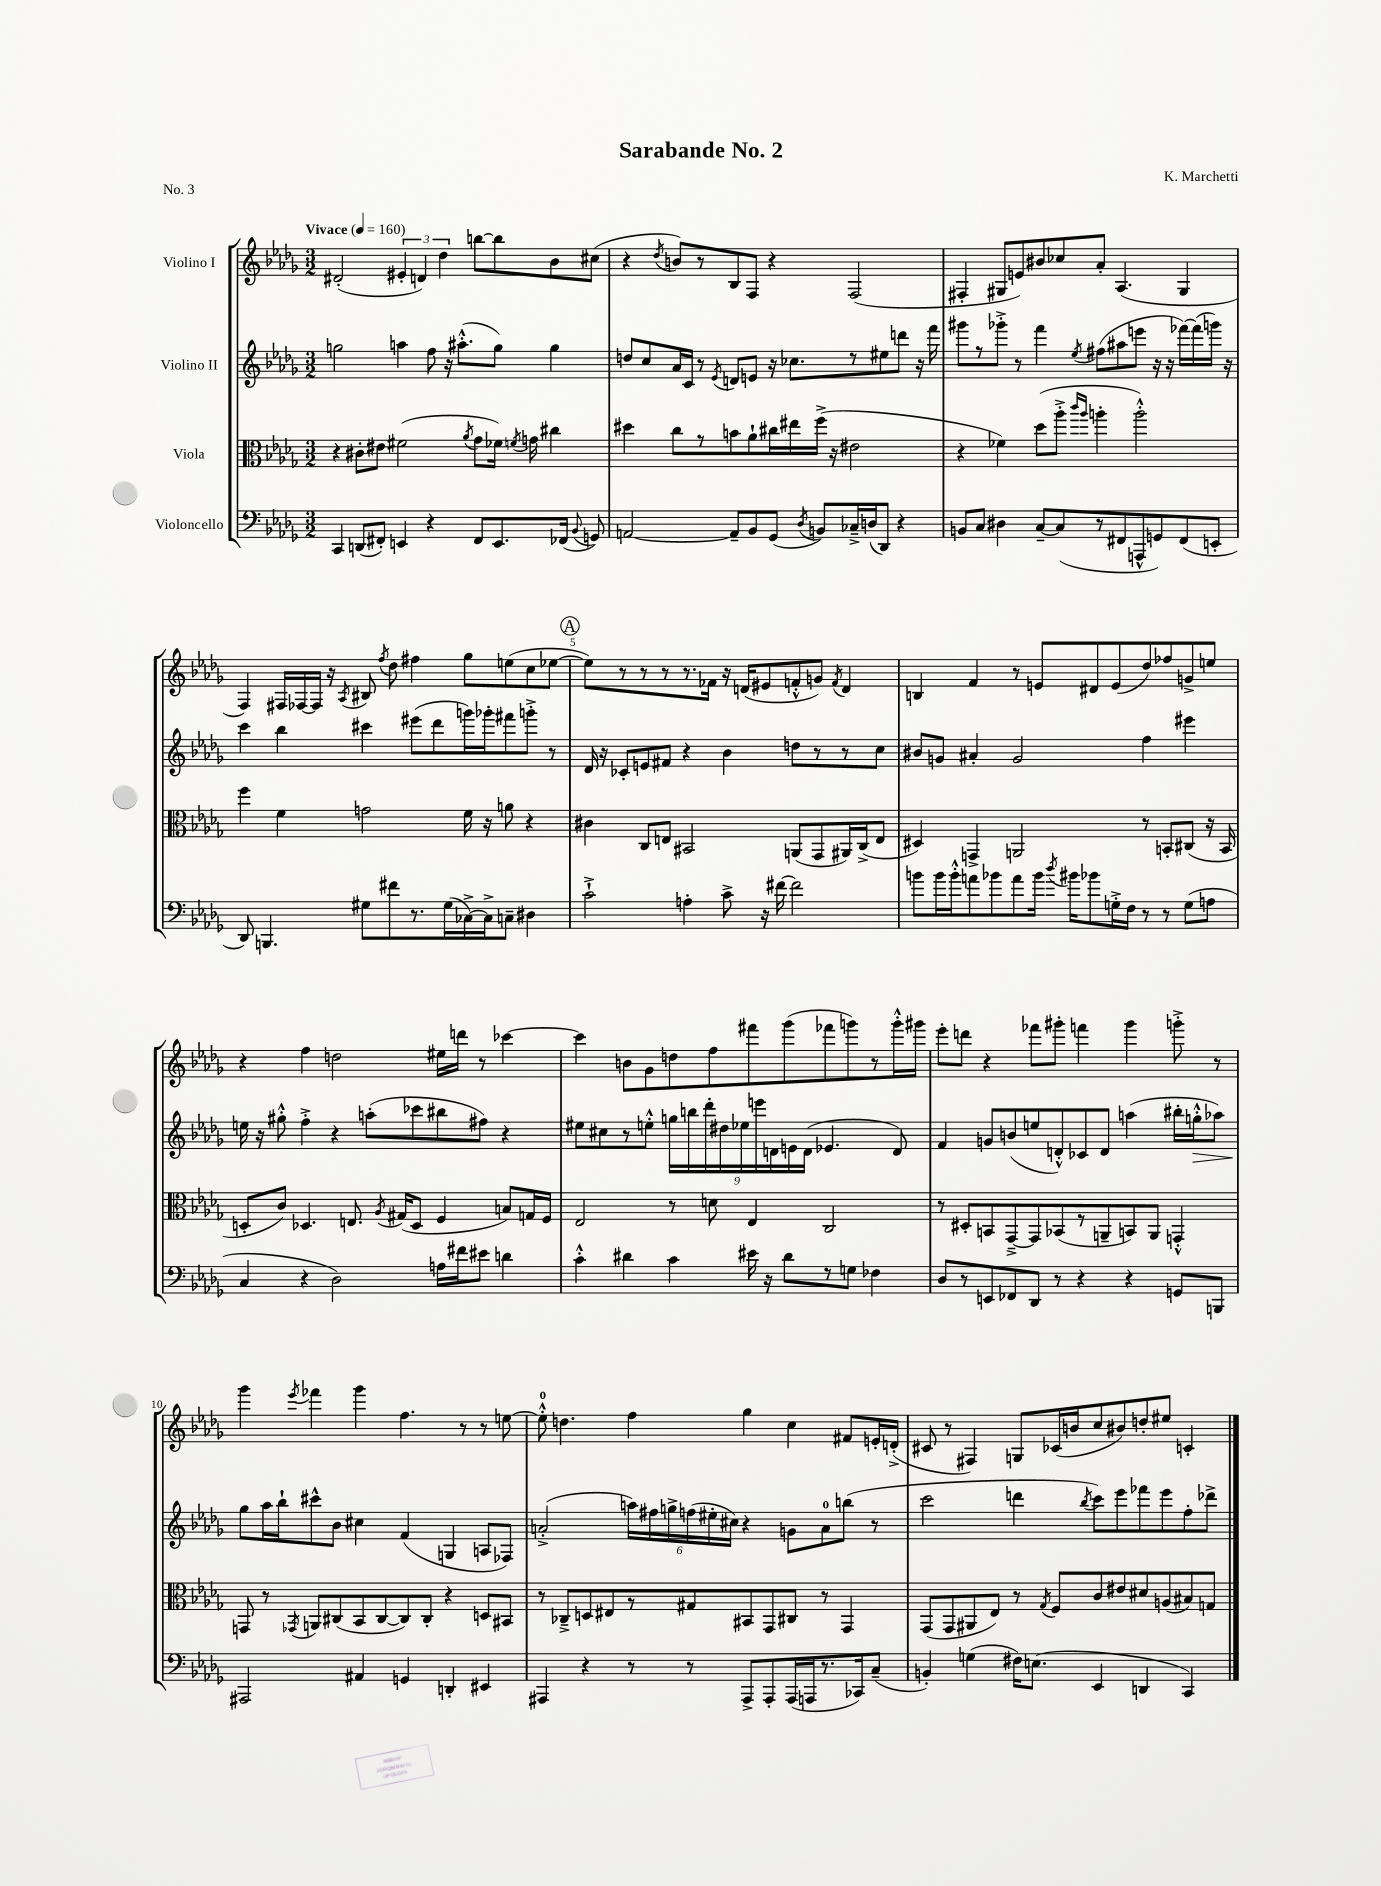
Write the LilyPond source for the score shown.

\header { title = "Sarabande No. 2" composer = "K. Marchetti" piece = "No. 3" }
<<
\new StaffGroup <<
\new Staff = "s0" \with { instrumentName = "Violino I" } {
    \clef treble \key des \major \numericTimeSignature \time 3/2 \tempo "Vivace" 4 = 160
    \autoBeamOff dis'2-.( \tuplet 3/2 { eis'4-. d'4) des''4 } b''8[~ b''8 bes'8 cis''8]( |
    r4 \acciaccatura { des''8 } b'8[) r8 bes8 f8] r4 f2( |
    fis4-. gis8[ e'8) bis'8 ces''8 aes'8]-. aes4.( gis4 |
    f4) fis16[ fes16~ fes16] r16 \acciaccatura { aes8 } bis8 \acciaccatura { f''8 } des''8 fis''4 ges''8[ e''8( c''8 ees''8]~ |
    \mark \markup { \circle "A" } ees''8[) r8 r8 r8 r8. fes'16] r16 d'16[( eis'8 f'8-.-^ g'8]) \acciaccatura { f'8 } d'4 |
    b4 f'4 r8 e'8[ dis'8 e'8( des''8) fes''8 g'8-> e''8] |
    r4 f''4 d''2 eis''16[ d'''16] r8 ces'''4~ |
    ces'''4 b'8[ ges'8 d''8 f''8 fis'''8 ges'''8( fes'''8 g'''8) r8 g'''16-.-^ gis'''16] |
    ees'''8[-. d'''8] r4 fes'''8[ gis'''8]-. f'''4 gis'''4 g'''8-.-> r8 |
    ges'''4 \acciaccatura { ees'''8 } fes'''4 ges'''4 f''4. r8 r8 e''8~ |
    e''8-0-.-^ d''4. f''4 ges''4 c''4 fis'8[ e'16-. d'16]-.->( |
    cis'8 r8 fis4) g8[ ces'16( b'16 c''8 bis'8) d''8-. eis''8] c'4-. \bar "|." |
}
\new Staff = "s1" \with { instrumentName = "Violino II" } {
    \clef treble \key des \major \numericTimeSignature \time 3/2
    \autoBeamOff g''2 a''4 f''8 r16 ais''8.[-.-^( g''8]) g''4 |
    d''8[ c''8 aes'16 c'16] r8 \acciaccatura { ees'8 } d'8[ e'8] r16 ces''8.[ r8 eis''8 d'''8] r16 f'''16 |
    gis'''8[ r8 ges'''8]-.-> r8 f'''4 \acciaccatura { ees''8 } fis''8[( ais''8 e'''8] r16 r16 fes'''16[~) fes'''16( g'''16]) r16 |
    c'''4 bes''4 cis'''4 eis'''8[( des'''8 g'''16) ges'''16-. fis'''8 g'''8]-.-> r8 |
    \mark \markup { \circle "A" } des'16 r16 ces'8[-. e'8 fis'8] r4 bes'4 d''8[ r8 r8 c''8] |
    bis'8[ g'8] ais'4-. g'2 f''4 eis'''4 |
    e''16 r16 gis''8-.-^ f''4-.-> r4 a''8[-.( ces'''8 bis''8 fis''8]) r4 |
    eis''8[ cis''8 r8 e''8]-.-^ \tuplet 9/8 { g''16[ b''16 des'''16-. dis''16 ees''16 e'''16 d'16 e'16 d'16]( } ees'4. d'8) |
    f'4 g'8[ b'8( e''8 d'8-.-^) ces'8 d'8] a''4( bis''16[-. g''16-.-^\> aes''8]) |
    ges''8[\! aes''16 bes''16-! cis'''8-^ bes'8] cis''4 f'4( g4 a8[ fes8]) |
    a'2-.->( \tuplet 6/4 { a''16[) fis''16 g''16-> f''16( eis''16-. cis''16]) } r4 g'8[ a'8-0 b''8]( r8 |
    c'''2 d'''4 \acciaccatura { bes''8 } c'''8[) ees'''8 fes'''8 ees'''8 f''8-. des'''8]-> \bar "|." |
}
\new Staff = "s2" \with { instrumentName = "Viola" } {
    \clef alto \key des \major \numericTimeSignature \time 3/2
    \autoBeamOff r4 cis'8[-. eis'8] fis'2( \acciaccatura { aes'8 } ges'8[ fes'16]) \acciaccatura { f'8 } g'16 cis''4 |
    dis''4 c''8[ r8 b'8 aes'8-! cis''16 eis''16 f''16]->( r16 eis'2 |
    r4 fes'4) des''8[( aes''8]-.-> \grace { c'''16[ aes''16] } a''4-. a''2-.-^) |
    f''4 f'4 g'2 f'16 r16 a'8 r4 |
    \mark \markup { \circle "A" } cis'4 c8[ e8] bis,2 a,8[( ges,8 ais,16) c16->( e8] |
    dis4) g,4-> a,2 r8 b,8[-. cis8]( r16 b,16 |
    d8[-. c'8]) des4. e8. \acciaccatura { aes8 } gis16[( des8] f4 b8[) g16 f16] |
    ees2 r8 d'8 ees4 c2 |
    r8 dis8[-. b,8 ges,8~---> ges,8 bes,8( r8 a,8-- b,8) a,8] g,4-.-^ |
    g,8 r8 \acciaccatura { ges,8 } a,8[ cis8( bes,8 cis8~ cis8) cis8]-. r4 d8[ bis,8] |
    r8 ces8[---> d8 eis8 r8 gis8 bis,8 ges,8 cis8] r8 ges,4 |
    ges,8[( ges,8 ais,8 ees8]) r8 \acciaccatura { ges8 } f8[ c'8 eis'8 dis'8 a8( bis8) g8] \bar "|." |
}
\new Staff = "s3" \with { instrumentName = "Violoncello" } {
    \clef bass \key des \major \numericTimeSignature \time 3/2
    \autoBeamOff c,4 d,8[( fis,8]-.) e,4 r4 fis,8[ e,8. fes,16]( \appoggiatura { bes,8 } g,8) |
    a,2~ a,8[-- bes,8 ges,8]( \acciaccatura { des8 } b,8[) ces16---> d16( des,8]) r4 |
    b,8[ c8] dis4 c8[~-- c8( r8 fis,8 a,,8-^ g,8) fis,8( e,8]-. |
    des,8) b,,4. gis8[ fis'8 r8. gis16( ces16~->) ces16-> c8]-- dis4 |
    \mark \markup { \circle "A" } c'2-!-> a4-. c'8-> r16 fis'16~ fis'2 |
    b'8[ b'16 b'16-.-^ a'8 bes'8 a'8 bes'16] \acciaccatura { des''8 } bis'16[ bes'8 g16-.-> f16] r8 r8 g8[( a8] |
    c4 r4 des2) a16[ fis'16 eis'8] d'4 |
    c'4-.-^ dis'4 c'4 eis'16 r16 dis'8[ r8 g8] fes4 |
    des8[ r8 e,8 fes,8 des,8] r8 r4 r4 g,8[ b,,8] |
    ais,,2 ais,4 g,4 d,4-. eis,4 |
    ais,,4 r4 r8 r8 ais,,8[-> ais,,8-. ais,,16( a,,16 r8. ces,16) c8]--( |
    b,4-.) g4( fis16[) e8.]( ees,4 d,4 c,4) \bar "|." |
}
>>
>>
\layout { \context { \Score \override BarNumber.break-visibility = ##(#f #t #t) barNumberVisibility = #(every-nth-bar-number-visible 5) } }
